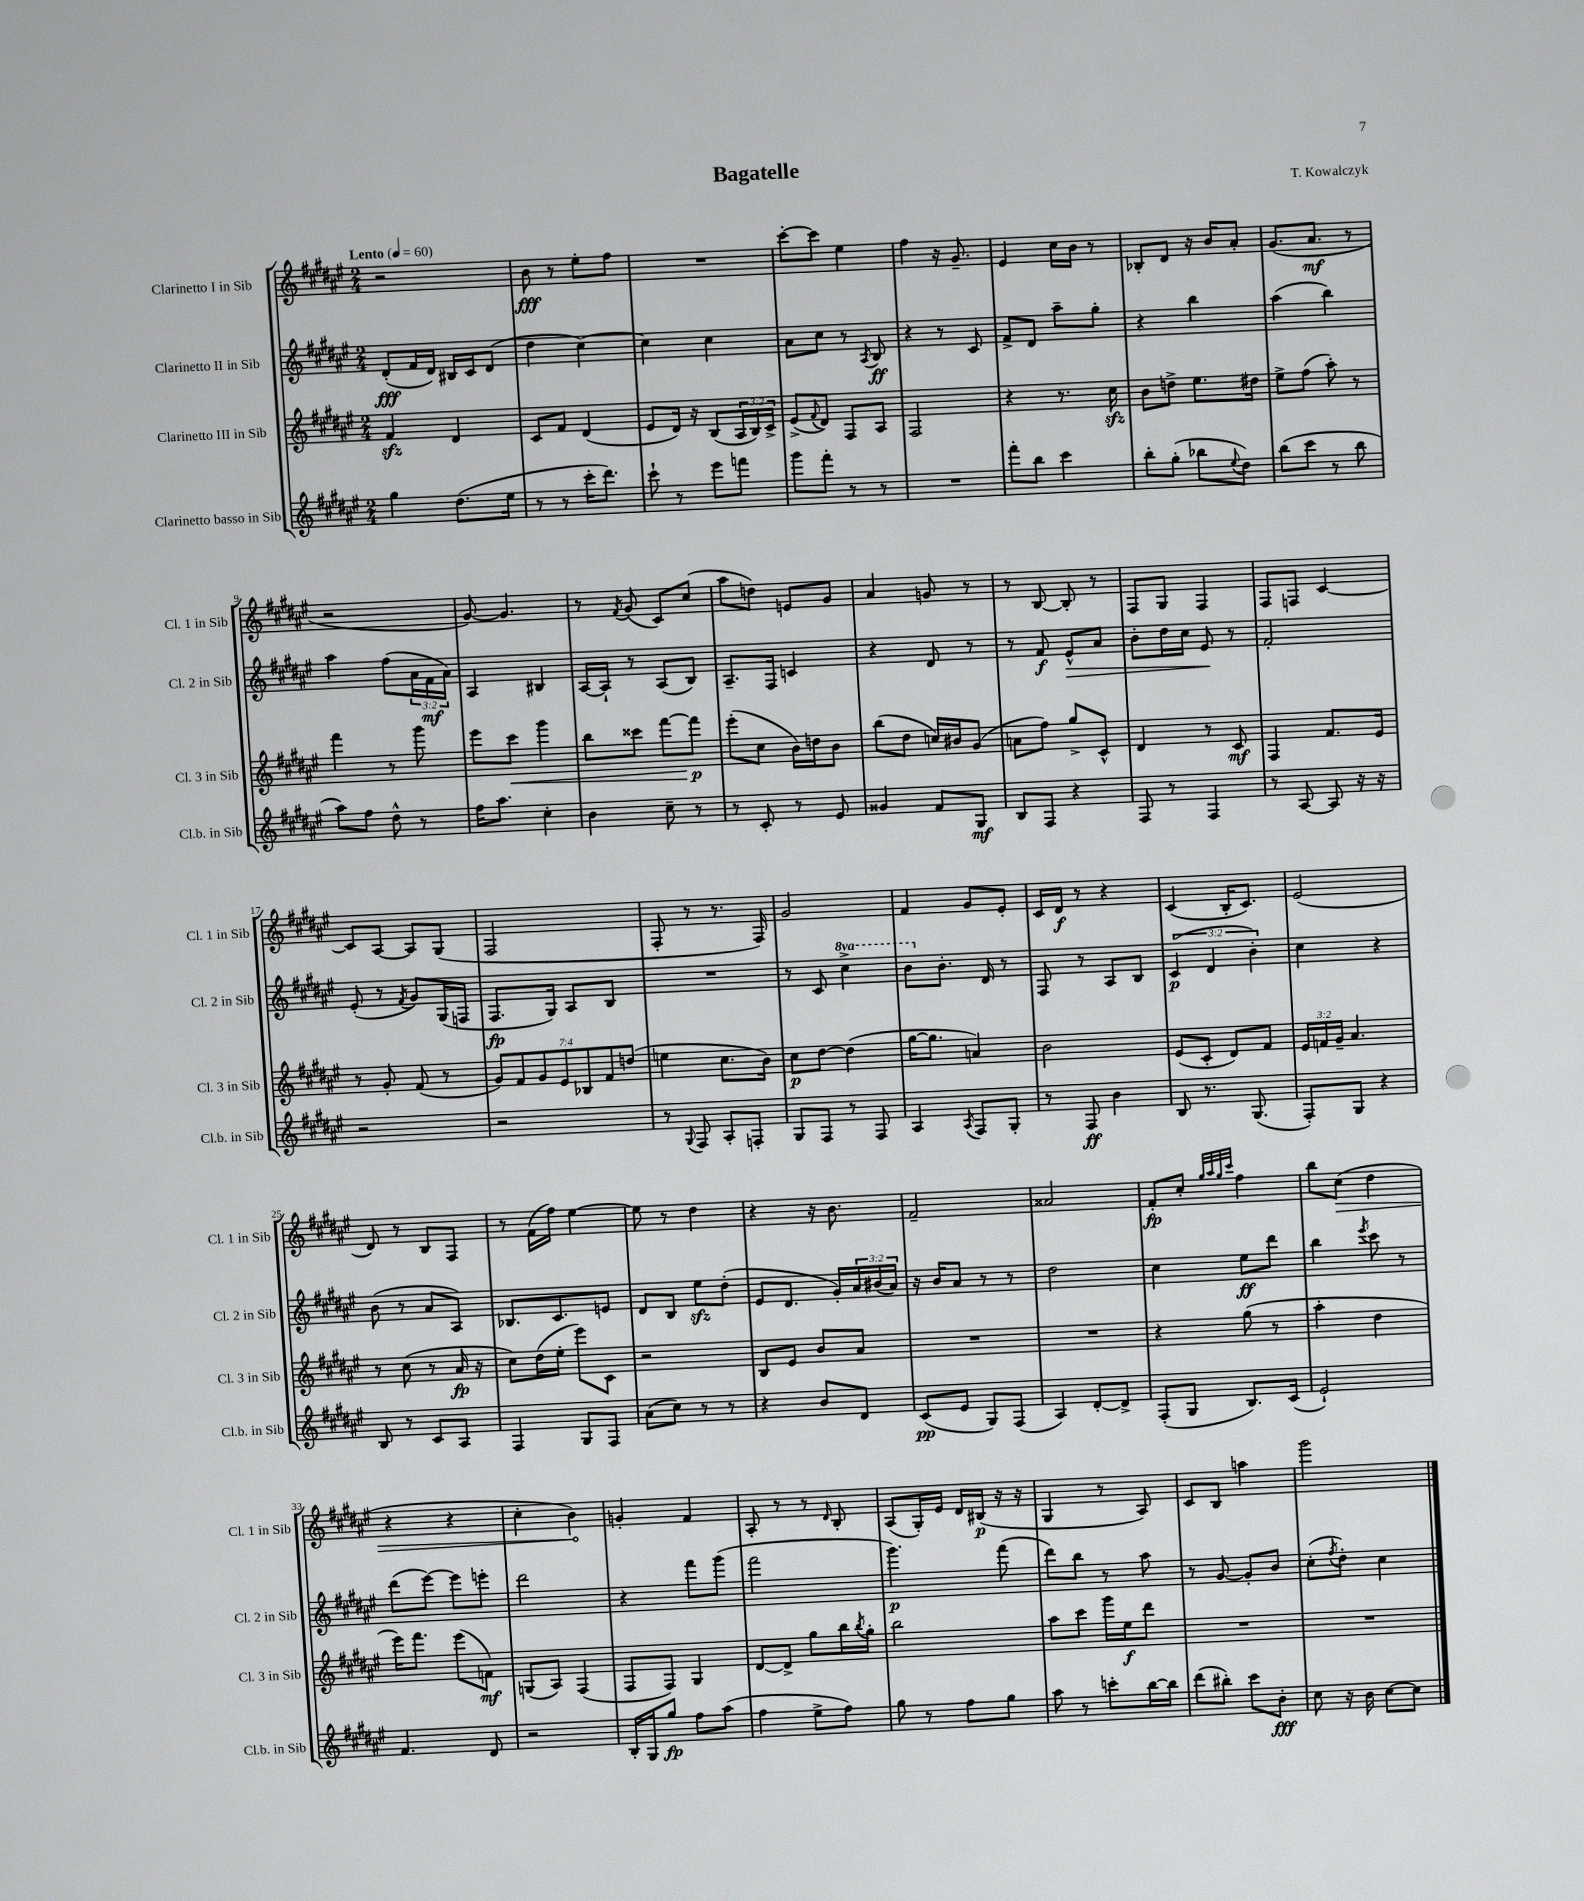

**kern	**dynam	**kern	**dynam	**kern	**dynam	**kern	**dynam
*part4	*part4	*part3	*part3	*part2	*part2	*part1	*part1
*staff4	*staff4	*staff3	*staff3	*staff2	*staff2	*staff1	*staff1
*I"Clarinetto basso in Sib	*	*I"Clarinetto III in Sib	*	*I"Clarinetto II in Sib	*	*I"Clarinetto I in Sib	*
*I'Cl.b. in Sib	*	*I'Cl. 3 in Sib	*	*I'Cl. 2 in Sib	*	*I'Cl. 1 in Sib	*
*clefG2	*	*clefG2	*	*clefG2	*	*clefG2	*
*k[f#c#g#d#a#e#]	*	*k[f#c#g#d#a#e#]	*	*k[f#c#g#d#a#e#]	*	*k[f#c#g#d#a#e#]	*
*M2/4	*	*M2/4	*	*M2/4	*	*M2/4	*
*MM60	*	*MM60	*	*MM60	*	*MM60	*
=1	=1	=1	=1	=1	=1	=1	=1
!	!	!	!	!	!	!LO:TX:a:B:t=Lento	!
4gg#\	.	4f#zz/	.	(8d#'/L	fff	2r	.
.	.	.	.	16f#/L	.	.	.
.	.	.	.	16d#/JJ)	.	.	.
(8.dd#\L	.	4d#/	.	16B#X/LL	.	.	.
.	.	.	.	16c#/J	.	.	.
.	.	.	.	(8d#/J	.	.	.
16ee#\Jk	.	.	.	.	.	.	.
=2	=2	=2	=2	=2	=2	=2	=2
8r	.	8c#/L	.	4dd#\	.	8b\	fff
8r	.	8f#/J	.	.	.	8r	.
16ccc#'\KL	.	(4d#/	.	[4cc#\)	.	8ee#'\L	.
8.ddd#\J)	.	.	.	.	.	.	.
.	.	.	.	.	.	8ff#\J	.
=3	=3	=3	=3	=3	=3	=3	=3
8ccc#`\	.	8e#/L	.	4cc#\]	.	2r	.
8r	.	16d#/Jk)	.	.	.	.	.
.	.	16r	.	.	.	.	.
8eee#\L	.	(8B/L	.	4cc#\	.	.	.
8fffn\J	.	24A#/L	.	.	.	.	.
.	.	24B/)	.	.	.	.	.
.	.	24c#^/JJ	.	.	.	.	.
=4	=4	=4	=4	=4	=4	=4	=4
8ggg#\L	.	(8e#^/L	.	8a#\L	.	[8ccc#'\L	.
.	.	8qqf#/	.	.	.	.	.
8fff#'\J	.	8d#/J)	.	8cc#\J	.	8ccc#\J]	.
8r	.	8F#/L	.	8r	.	4ee#\	.
.	.	.	.	8qA#/	.	.	.
8r	.	8A#/J	.	8B/	ff	.	.
=5	=5	=5	=5	=5	=5	=5	=5
2r	.	2F#/	.	4r	.	4ff#\	.
.	.	.	.	8r	.	16r	.
.	.	.	.	.	.	8.g#~/	.
.	.	.	.	8c#/	.	.	.
=6	=6	=6	=6	=6	=6	=6	=6
8fff#'\L	.	4r	.	8f#^/L	.	4e#/	.
8bb\J	.	.	.	8d#/J	.	.	.
4ccc#\	.	8.r	.	8aa#~\L	.	16cc#\LL	.
.	.	.	.	.	.	16b\JJ	.
.	.	.	.	8gg#'\J	.	8r	.
.	.	16cc#zz\	.	.	.	.	.
=7	=7	=7	=7	=7	=7	=7	=7
8bb'\L	.	8b\L	.	4r	.	8B-X'/L	.
(8gg#'\J	.	8ddn^\J	.	.	.	8d#/J	.
8bb-X\L	.	8.ee#\L	.	4bb\	.	16r	.
.	.	.	.	.	.	16b/KL	.
8qqee#/	.	.	.	.	.	.	.
8dd#\J)	.	.	.	.	.	8a#'/J	.
.	.	16dd#X\Jk	.	.	.	.	.
=8	=8	=8	=8	=8	=8	=8	=8
(8bb\L	.	8ee#^\L	.	(4aa#\	.	(8.g#/L	.
8ccc#\J	.	(8ff#\J	.	.	.	.	.
.	.	.	.	.	.	8.a#/J	mf
8r	.	8aa#'\)	.	4bb\)	.	.	.
8bb\	.	8r	.	.	.	8r	.
!!LO:LB:g=z
=9	=9	=9	=9	=9	=9	=9	=9
8aa#\L)	.	4fff#\	.	4aa#\	.	2r	.
8ff#\J	.	.	.	.	.	.	.
8dd#^^\	.	8r	.	(8ff#\L	.	.	.
8r	.	8ggg#\	.	24a#\L	.	.	.
.	.	.	.	24f#\	mf	.	.
.	.	.	.	24a#\JJ)	.	.	.
=10	=10	=10	=10	=10	=10	=10	=10
16ff#\KL	.	8eee#\L	.	4A#/	.	[8g#/)	.
8.aa#\J	.	.	.	.	.	.	.
!	!	!	!LO:HP:b	!	!	!	!
.	.	8ccc#\J	<	.	.	4.g#/]	.
4cc#'\	.	4ggg#\	.	4B#X/	.	.	.
=11	=11	=11	=11	=11	=11	=11	=11
4b\	.	8bb\L	.	[16A#/LL	.	8r	.
.	.	.	.	16A#`/JJ]	.	.	.
.	.	.	.	.	.	8qf#/	.
.	.	8ccc##X\J	.	8r	.	(8g#/	.
8cc#~\	.	[8fff#\L	.	(8A#/L	.	8c#/L)	.
8r	.	8fff#\J]	p	8B/J)	.	(8cc#/J	.
.	.	.	[	.	.	.	.
=12	=12	=12	=12	=12	=12	=12	=12
8r	.	(8eee#'\L	.	8.A#~/L	.	8aa#\L	.
8c#'/	.	8cc#\J	.	.	.	8ddn\J)	.
.	.	.	.	16F#/Jk	.	.	.
8r	.	16b\LL)	.	4cn/	.	8en/L	.
.	.	16ddn\J	.	.	.	.	.
8e#/	.	8b\J	.	.	.	8g#/J	.
=13	=13	=13	=13	=13	=13	=13	=13
4g##X/	.	(8bb\L	.	4r	.	4a#/	.
.	.	8dd#\J	.	.	.	.	.
8f#/L	.	16ccn/LL)	.	8d#/	.	8gn/	.
.	.	16b#X/J	.	.	.	.	.
8G#/J	mf	(8g#/J	.	8r	.	8r	.
=14	=14	=14	=14	=14	=14	=14	=14
8B/L	.	8an\L	.	8r	.	8r	.
8F#/J	.	8ff#\J)	.	8f#/	f	[8B/	.
!	!	!	!	!	!LO:HP:b	!	!
4r	.	8gg#^/L	.	8e#^^/L	>	8B'/]	.
.	.	8c#^^/J	.	8a#/J	.	8r	.
=15	=15	=15	=15	=15	=15	=15	=15
8F#/	.	4d#/	.	8b'\L	.	8F#/L	.
8r	.	.	.	16dd#\L	.	8G#/J	.
.	.	.	.	16cc#\JJ	.	.	.
4F#/	.	8r	.	8e#/	.	4F#/	.
.	.	8c#/	mf	8r	]	.	.
=16	=16	=16	=16	=16	=16	=16	=16
8r	.	4F#/	.	2f#'/	.	8F#/L	.
[8A#/	.	.	.	.	.	8Fn/J	.
8A#/]	.	8.f#/L	.	.	.	[4c#/	.
16r	.	.	.	.	.	.	.
16r	.	16e#/Jk	.	.	.	.	.
!!LO:LB:g=z
=17	=17	=17	=17	=17	=17	=17	=17
2r	.	8r	.	(8e#'/	.	8c#/L]	.
.	.	8g#'/	.	8r	.	[8A#/J	.
.	.	.	.	8qf#/	.	.	.
.	.	(8f#/	.	8g#/L)	.	8A#/L]	.
.	.	8r	.	(16G#/L	.	(8G#/J	.
.	.	.	.	16Fn/JJ	.	.	.
=18	=18	=18	=18	=18	=18	=18	=18
2r	.	14g#/L)	.	8.F#/L	fp	2F#/	.
.	.	14f#/	.	.	.	.	.
.	.	14g#/	.	.	.	.	.
.	.	.	.	16G#/Jk)	.	.	.
.	.	14e#/	.	.	.	.	.
.	.	.	.	8A#/L	.	.	.
.	.	14B-X/	.	.	.	.	.
.	.	14f#/	.	.	.	.	.
.	.	.	.	8B/J	.	.	.
.	.	(14ddn/J	.	.	.	.	.
=19	=19	=19	=19	=19	=19	=19	=19
8r	.	4een\	.	2r	.	8F#'/	.
8qqG#/	.	.	.	.	.	.	.
8F#/	.	.	.	.	.	8r	.
8A#'/L	.	8.cc#\L	.	.	.	8.r	.
8Fn'/J	.	.	.	.	.	.	.
.	.	16b\Jk)	.	.	.	16F#/)	.
=20	=20	=20	=20	=20	=20	=20	=20
8G#/L	.	8cc#\L	p	8r	.	2g#/	.
8F#/J	.	[8dd#\J	.	8c#/	.	.	.
*	*	*	*	*8va	*	*	*
8r	.	(4dd#\]	.	4ccc#^\	.	.	.
8F#/	.	.	.	.	.	.	.
=21	=21	=21	=21	=21	=21	=21	=21
4A#/	.	[16gg#\KL	.	8bb\L	.	4f#/	.
.	.	8.gg#\J]	.	.	.	.	.
*	*	*	*	*X8va	*	*	*
.	.	.	.	8.b'\J	.	.	.
8qA#/	.	.	.	.	.	.	.
8F#/L	.	4an/)	.	.	.	8g#/L	.
.	.	.	.	16d#/	.	.	.
8G#'/J	.	.	.	8r	.	8e#'/J	.
=22	=22	=22	=22	=22	=22	=22	=22
8r	.	2b\	.	8F#/	.	16c#/LL	.
.	.	.	.	.	.	16d#/JJ	f
8F#/	ff	.	.	8r	.	8r	.
4b\	.	.	.	8A#/L	.	4r	.
.	.	.	.	8B/J	.	.	.
=23	=23	=23	=23	=23	=23	=23	=23
8B/	.	(8e#/L	.	(6c#/	p	(4c#/	.
8.r	.	8c#'/J	.	.	.	.	.
.	.	.	.	6d#/	.	.	.
.	.	8d#/L)	.	.	.	16B'/KL	.
(8.G#/	.	.	.	.	.	8.c#/J)	.
.	.	.	.	6b'\)	.	.	.
.	.	8f#/J	.	.	.	.	.
=24	=24	=24	=24	=24	=24	=24	=24
8F#'/L)	.	24e#/LL	.	4cc#\	.	(2e#/	.
.	.	24fn/	.	.	.	.	.
.	.	24g#~/JJ	.	.	.	.	.
8G#/J	.	4.a#/	.	.	.	.	.
4r	.	.	.	4r	.	.	.
!!LO:LB:g=z
=25	=25	=25	=25	=25	=25	=25	=25
8B/	.	8r	.	(8b\	.	8d#/)	.
8r	.	(8cc#\	.	8r	.	8r	.
8c#/L	.	8r	.	8a#/L	.	8B/L	.
8A#/J	.	16a#/	fp	8A#/J)	.	8F#/J	.
.	.	16r	.	.	.	.	.
=26	=26	=26	=26	=26	=26	=26	=26
4F#/	.	8cc#\L)	.	8.B-X/L	.	8r	.
.	.	(16dd#\L	.	.	.	(16f#\LL	.
.	.	16ee#'\JJ	.	8.c#/	.	16ff#\JJ)	.
8G#/L	.	8eee#\L)	.	.	.	[4ee#\	.
8F#/J	.	8c#\J	.	8en/J	.	.	.
=27	=27	=27	=27	=27	=27	=27	=27
(8a#\L	.	2r	.	8d#/L	.	8ee#\]	.
8cc#\J)	.	.	.	8B/J	.	8r	.
8r	.	.	.	8ee#zz\L	.	4dd#\	.
8r	.	.	.	(8dd#'\J	.	.	.
=28	=28	=28	=28	=28	=28	=28	=28
4r	.	8B/L	.	8e#/L	.	4r	.
.	.	8e#/J	.	8.d#/J	.	.	.
8b/L	.	8b/L	.	.	.	16r	.
.	.	.	.	16g#'/LL)	.	8.b\	.
8d#/J	.	8a#/J	.	24a#/	.	.	.
.	.	.	.	(24b#X/	.	.	.
.	.	.	.	24a#/JJ)	.	.	.
=29	=29	=29	=29	=29	=29	=29	=29
(8c#/L	pp	2r	.	16r	.	2f#~/	.
.	.	.	.	16b/KL	.	.	.
8e#/J	.	.	.	8a#/J	.	.	.
8G#/L)	.	.	.	8r	.	.	.
(8F#/J	.	.	.	8r	.	.	.
=30	=30	=30	=30	=30	=30	=30	=30
4A#/)	.	2r	.	2dd#\	.	2a##X/	.
[8d#'/L	.	.	.	.	.	.	.
8d#^/J]	.	.	.	.	.	.	.
=31	=31	=31	=31	=31	=31	=31	=31
(8F#'/L	.	4r	.	4cc#\	.	8f#'/L	fp
8G#/J	.	.	.	.	.	8cc#'/J	.
.	.	.	.	.	.	32qqgg#/LLL	.
.	.	.	.	.	.	32qqaa#/	.
.	.	.	.	.	.	32qqgg#/	.
.	.	.	.	.	.	32qqccc#/JJJ	.
8.B/L)	.	(8gg#\	.	8ee#\L	ff	4ff#\	.
.	.	8r	.	8ddd#\J	.	.	.
(16c#/Jk	.	.	.	.	.	.	.
=32	=32	=32	=32	=32	=32	=32	=32
2e#`/)	.	4aa#'\	.	4bb\	.	8bb\L	.
!	!	!	!	!	!	!	!LO:HP:b
.	.	.	.	.	.	(8cc#\J	>
.	.	.	.	8qeee#/	.	.	.
.	.	4dd#\	.	8ccc#\	.	4dd#\	.
.	.	.	.	8r	.	.	.
!!LO:LB:g=z
=33	=33	=33	=33	=33	=33	=33	=33
4.f#/	.	16eee#\KL)	.	(8ddd#\L	.	4r	.
.	.	8.fff#\J	.	.	.	.	.
.	.	.	.	[8eee#\J)	.	.	.
.	.	(8eee#\L	.	8eee#\L]	.	4r	.
8d#/	.	8fn\J)	mf	8eeen'\J	.	.	.
=34	=34	=34	=34	=34	=34	=34	=34
2r	.	(8Gn/L	.	2ddd#\	.	4cc#'\	.
.	.	8A#/J)	.	.	.	.	.
.	.	(4F#/	.	.	.	4b\)	.
.	.	.	.	.	.	.	]
=35	=35	=35	=35	=35	=35	=35	=35
16B'/LL	.	8F#/L	.	4r	.	4gn'/	.
16G#/J	.	.	.	.	.	.	.
8gg#/J	fp	8F#/J)	.	.	.	.	.
8ff#\L	.	4G#/	.	8fff#\L	.	4f#/	.
(8aa#\J	.	.	.	(8ggg#\J	.	.	.
=36	=36	=36	=36	=36	=36	=36	=36
4ff#\	.	[8d#/L	.	2fff#\	.	8A#'/	.
.	.	8d#^/J]	.	.	.	8r	.
8ee#^\L	.	8gg#\L	.	.	.	8r	.
.	.	.	.	.	.	16qqd#/	.
8ff#\J)	.	16bb\L	.	.	.	8B'/	.
.	.	8qbb/	.	.	.	.	.
.	.	16gg#'\JJ	.	.	.	.	.
=37	=37	=37	=37	=37	=37	=37	=37
8gg#\	.	2bb\	.	4.ggg#\)	p	(8A#/L	.
8r	.	.	.	.	.	16G#'/L)	.
.	.	.	.	.	.	16e#/JJ	.
8ff#\L	.	.	.	.	.	16d#/LL	.
.	.	.	.	.	.	(16B#X/JJ	p
8gg#\J	.	.	.	(8fff#\	.	16r	.
.	.	.	.	.	.	16r	.
=38	=38	=38	=38	=38	=38	=38	=38
8aa#\	.	8aa#\L	.	8ddd#\L)	.	4G#/	.
8r	.	8ccc#\J	.	8bb\J	.	.	.
8cccn'\L	.	16ggg#\LL	.	8r	.	8r	.
.	.	16ee#\J	f	.	.	.	.
[16bb\L	.	8ddd#\J	.	8aa#\	.	8A#/)	.
16bb\JJ]	.	.	.	.	.	.	.
=39	=39	=39	=39	=39	=39	=39	=39
(8ddd#\L	.	2r	.	8r	.	8c#/L	.
8bb#X'\J)	.	.	.	[8g#/	.	8B/J	.
8ccc#\L	.	.	.	8g#'/L]	.	4aan\	.
8b'\J	fff	.	.	8b/J	.	.	.
=40	=40	=40	=40	=40	=40	=40	=40
8cc#\	.	2r	.	(8cc#'\L	.	2ggg#\	.
.	.	.	.	8qff#/	.	.	.
16r	.	.	.	8dd#'\J)	.	.	.
16b\	.	.	.	.	.	.	.
[8cc#\L	.	.	.	4cc#\	.	.	.
8cc#\J]	.	.	.	.	.	.	.
==	==	==	==	==	==	==	==
*-	*-	*-	*-	*-	*-	*-	*-
